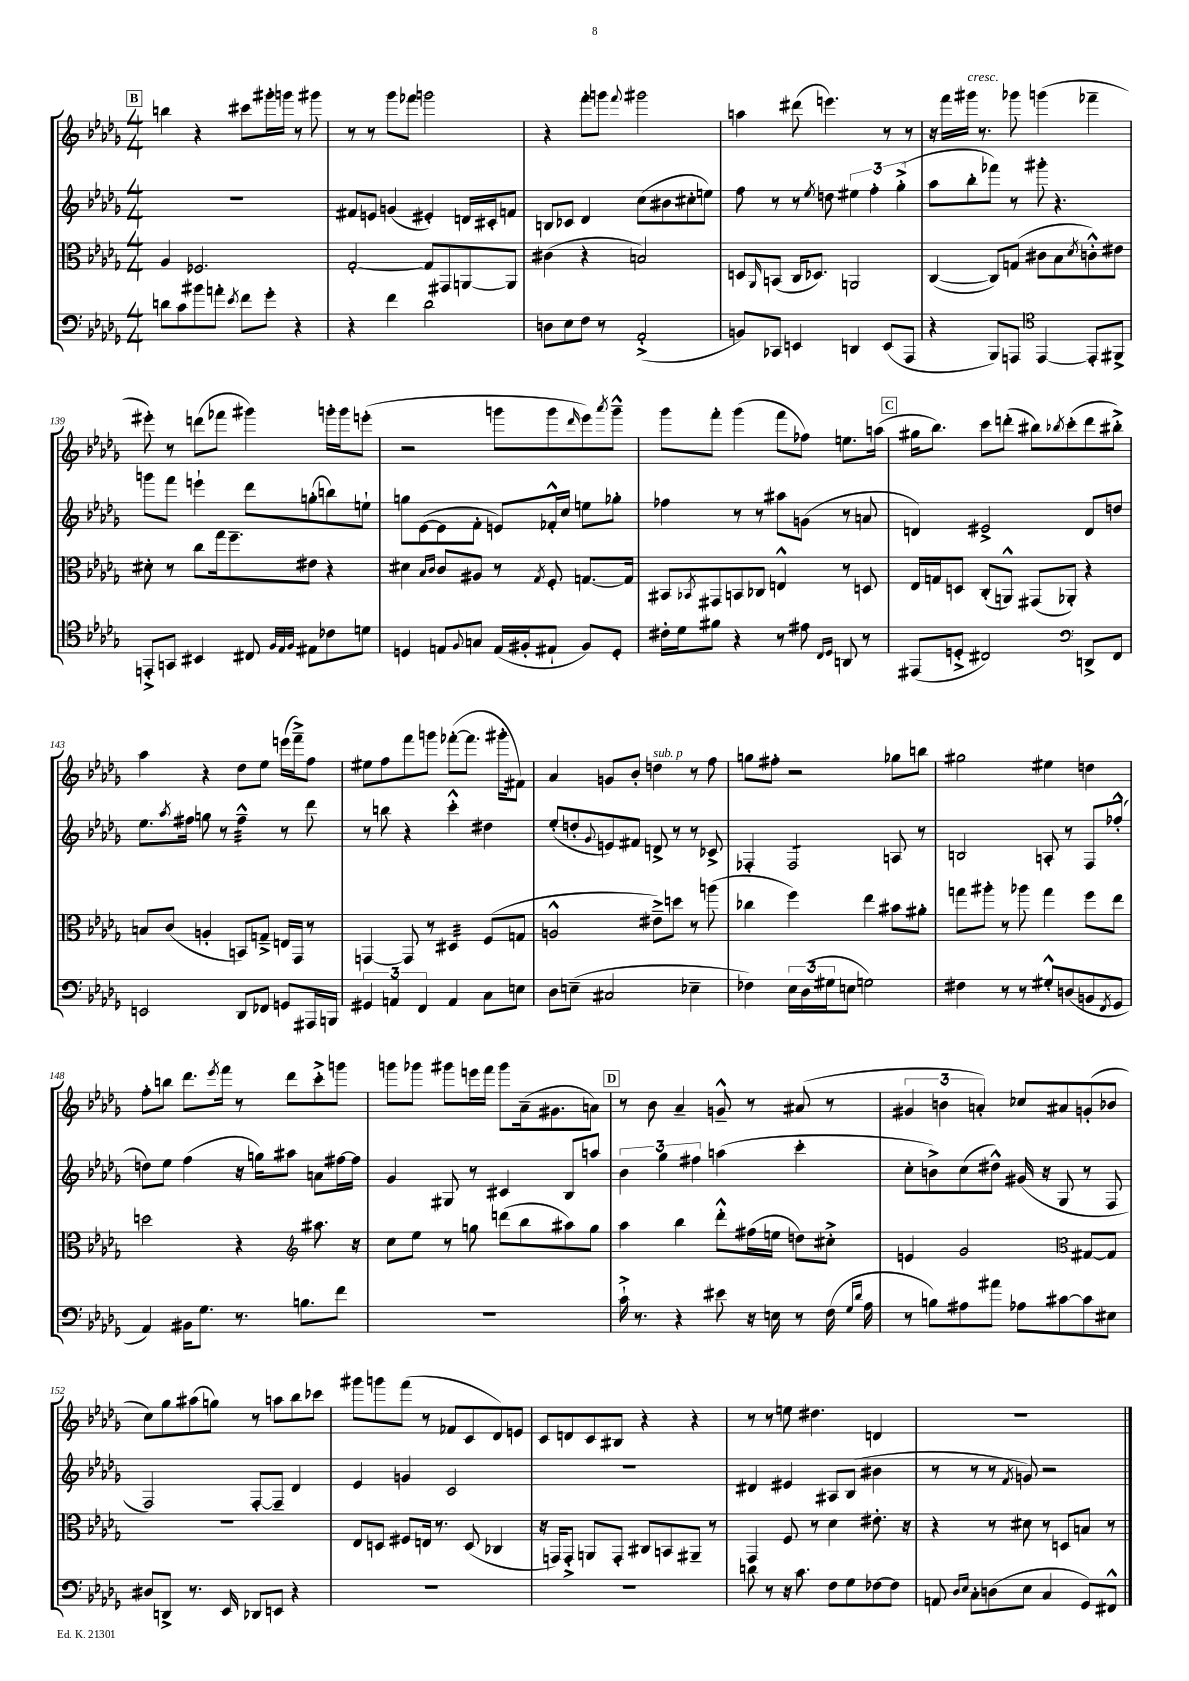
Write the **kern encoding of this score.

**kern	**kern	**kern	**kern
*staff4	*staff3	*staff2	*staff1
*clefF4	*clefC3	*clefG2	*clefG2
*k[b-e-a-d-g-]	*k[b-e-a-d-g-]	*k[b-e-a-d-g-]	*k[b-e-a-d-g-]
*M4/4	*M4/4	*M4/4	*M4/4
8d	4A-	1r	4bb
8c	.	.	.
8b#	2.F-	.	4r
8a'	.	.	.
8qe-	.	.	.
8f	.	.	8ccc#
8g-'	.	.	16ggg#'
.	.	.	16ggg
4r	.	.	8r
.	.	.	8ggg#
=	=	=	=
4r	[2G-'	8f#	8r
.	.	8e	8r
4f	.	(4g	8ggg-
.	.	.	8fff-
2d-	8G-]	4e#')	2ggg
.	8GG#	.	.
.	[8AA	16d	.
.	.	16c#'	.
.	8AA]	8f	.
=	=	=	=
8D	(4c#	8B	4r
8E-	.	8c-	.
8F	4r	4d-	8fff'
8r	.	.	8ggg
.	.	.	8qqfff
(2AA-'^	2B)	(8cc	2ggg#
.	.	8b#	.
.	.	8cc#'	.
.	.	8ee)	.
=	=	=	=
8BB)	8D	8ff	4aa
.	16qqAA-	.	.
8CC-	(8BB	8r	.
4EE	16C	8r	(8ddd#
.	8.D-)	.	.
.	.	8qee-	.
.	.	8dd	4.eee)
4DD	2AA	6ee#	.
.	.	6ff'	.
(8EE	.	.	8r
.	.	(6gg-'^	.
8AAA-	.	.	8r
=	=	=	=
4r	([4C	8aa-	16r
.	.	.	16fff
.	.	8bb-'	16ggg#
.	.	.	8.r
8BBB-)	8C])	8fff-)	.
8AAA	(8G	8r	8ggg-
*clefC4	*	*	*
[4EE-	8c#	8ggg#'	(4ggg
.	8B-	4.r	.
.	8qd-	.	.
8EE-']	8c'^^)	.	4fff-~
8FF#^	8e#	.	.
=	=	=	=
8EE'^	8d#'	8ggg	8eee#')
8GG	8r	8fff	8r
4BB#	8cc	4eee`	(8ddd
.	16gg-	.	8fff-
.	8.ff~	.	.
8C#	.	8ddd-	4ggg#)
32qqF	.	.	.
32qqE-	.	.	.
32qqF	.	.	.
8E#	8e#	(8gg'	.
8c-	4r	8bb)	16ggg'
.	.	.	16ggg
8d	.	8ee`	(8eee'
=	=	=	=
4D	4d#	8gg	2r
.	.	([8e-	.
.	16qqB-	.	.
.	16qqc	.	.
8E	8c	8e-]	.
8qqF	.	.	.
8G	8A#	8f'	.
(16E	8r	8e)	8ggg
16F#'	.	.	.
.	8qG-	.	.
8E#`	8F'	16f-'^^	8ggg
.	.	16cc	.
.	.	.	16qqddd-
8F#)	[8.G	8ee	8eee-)
.	.	.	8qaaa-
8D'	.	8gg-'	8ggg~^^
.	16G]	.	.
=	=	=	=
16c#'	8BB#	4ff-	8ggg-
16d-	.	.	.
.	8qBB-	.	.
8f#	8GG#	.	8fff'
4r	8BB	8r	(4ggg-
.	8C-	8r	.
8r	4E^^	8aa#	8fff
8e#	.	(8g	8ff-)
16qqC	.	.	.
16qqD-	.	.	.
8AA	8r	8r	8.ee
8r	8D	8a	.
.	.	.	(16aa
=	=	=	=
(8EE#	16E-	4d)	16gg#
.	16G	.	8.bb-)
8D'^	8D	.	.
2C#)	(8C'	2e#^	8ccc
.	8AA^^)	.	(8ddd'
.	(8GG#	.	8bb#)
.	.	.	8qbb-
.	8AA-')	.	(8ccc'
*clefF4	*	*	*
8DD^	4r	8d	8ddd
8FF	.	8dd	8bb#'^)
=	=	=	=
2EE	8B	8.ee-	4aa-
.	(8c	.	.
.	.	8qaa-	.
.	.	16ff#	.
.	4A'	8gg	4r
.	.	8r	.
8DD-	8BB)	4ff#~^^	8dd-
8FF-	8G~^	.	8ee-
8GG	16E	8r	(16eee
.	16GG-	.	16fff~^)
16AAA#	8r	8ddd-	8ff
16BBB	.	.	.
=	=	=	=
6GG#	[4GG	8r	8ee#
.	.	8bb	8ff
6AA	.	.	.
.	8GG]	4r	8fff
6FF	.	.	.
.	8r	.	8ggg
4AA	4D#	4ccc'^^	([8fff-'
.	.	.	8.fff-]
8C	(8F	4dd#	.
.	.	.	16ggg#'
8E	8G	.	8f#)
=	=	=	=
8D-	2A^^	(8ee-'	4a-
(8E~	.	8dd'	.
.	.	8qqg-	.
2C#	.	8e)	8g
.	.	8f#	8b-'
.	8e#~^)	8d^	4dd
.	8dd	8r	.
4E-~	8r	8r	8r
.	(8aa	8c-^	8ff
=	=	=	=
4F-)	4cc-	4F-'	8gg
.	.	.	8ff#'
24E-	4ff)	2F-	2r
(24D-	.	.	.
24G#	.	.	.
8E	.	.	.
2G)	4ee-	.	.
.	8b#	8A	8gg-
.	8a#'	8r	8bb
=	=	=	=
4F#	8gg	2B	2gg#
.	8aa#'	.	.
8r	8r	.	.
8r	8aa-	.	.
8G#'^^	4gg	8A'	4ee#
(8D	.	8r	.
8BB	8ff	8F	4dd
8qFF	.	.	.
8GG-	8ee-	(8ff-'^^	.
=	=	=	=
4AA-)	2dd	8dd)	8ff'
.	.	8ee-	8bb
16BB#	.	(4ff	8.ddd-
8.G-	.	.	.
.	.	.	8qeee-
.	.	.	16fff
8.r	4r	16r	8r
.	.	16gg)	.
.	.	8aa#	8ddd-
8.B	.	.	.
*	*clefG2	*	*
.	8.aa#	8a	8ccc'^
8f	.	[16ff#	8ggg
.	16r	16ff#]	.
=	=	=	=
1r	8cc	4g-	8ggg
.	8ee-	.	8ggg-
.	8r	8G#	8ggg#
.	8gg	8r	16eee
.	.	.	16fff
.	(8ddd	4c#	8ggg#
.	8bb-	.	(16a-~
.	.	.	8.g#
.	8aa#)	8B-	.
.	8gg	8aa	8a)
=	=	=	=
16c`^	4aa-	6b-	8r
8.r	.	.	.
.	.	.	8b-
.	.	6gg-	.
4r	4bb-	.	4a-~
.	.	6ff#	.
8e#	8ddd-'^^	(4aa	8g~^^
16r	(16ff#	.	8r
16E	16ee	.	.
8r	8dd)	4ccc'	(8a#
(16F	8cc#'^	.	8r
16qqG-	.	.	.
16qqd-	.	.	.
16A-	.	.	.
=	=	=	=
8r	4e	8cc'	6g#
8B)	.	8b^)	.
.	.	.	6b
8A#	2g-	(8cc	.
.	.	.	6a')
8a#	.	8dd#^^)	.
8A-	.	(16g#	8cc-
.	.	16r	.
[8c#	.	8G-	8a#
*	*clefC3	*	*
8c#]	[8G#	8r	(8g'
8E#	8G#]	8F	8b-
=	=	=	=
8D#	1r	2F)	8cc)
8DD^	.	.	8gg-
8.r	.	.	(8aa#
.	.	.	8gg)
16EE-	.	.	.
8DD-	.	[8F'	8r
8EE	.	8F~]	8aa
4r	.	4d-	8bb-
.	.	.	8ccc-
=	=	=	=
1r	8E-	4e-	8ggg#
.	8D	.	8ggg
.	8F#	4g	(8fff
.	16E	.	8r
.	8.r	.	.
.	.	2c	8f-
.	(8D	.	8c
.	4C-	.	8d-)
.	.	.	8e
=	=	=	=
1r	16r	1r	8c
.	16GG)	.	.
.	8GG'^	.	8d
.	8AA	.	8c
.	8GG'	.	8B#
.	8C#	.	4r
.	8BB	.	.
.	8AA#~	.	4r
.	8r	.	.
=	=	=	=
8d	4GG-	4d#	8r
8r	.	.	8r
16r	8F	4e#	8ee
8.c	.	.	.
.	8r	.	4.dd#
8F	4d-	8A#	.
8G-	.	(8B-	.
[8F-	8.e#'	4b#	4d
8F-]	.	.	.
.	16r	.	.
=	=	=	=
8AA	4r	8r	1r
16qqD-	.	.	.
16qqE-	.	.	.
8C'	.	8r	.
(8D	8r	8r	.
.	.	8qf	.
8E-	8d#	8g)	.
4C	8r	2r	.
.	8D	.	.
8GG-)	8B	.	.
8FF#^^	8r	.	.
==	==	==	==
*-	*-	*-	*-
